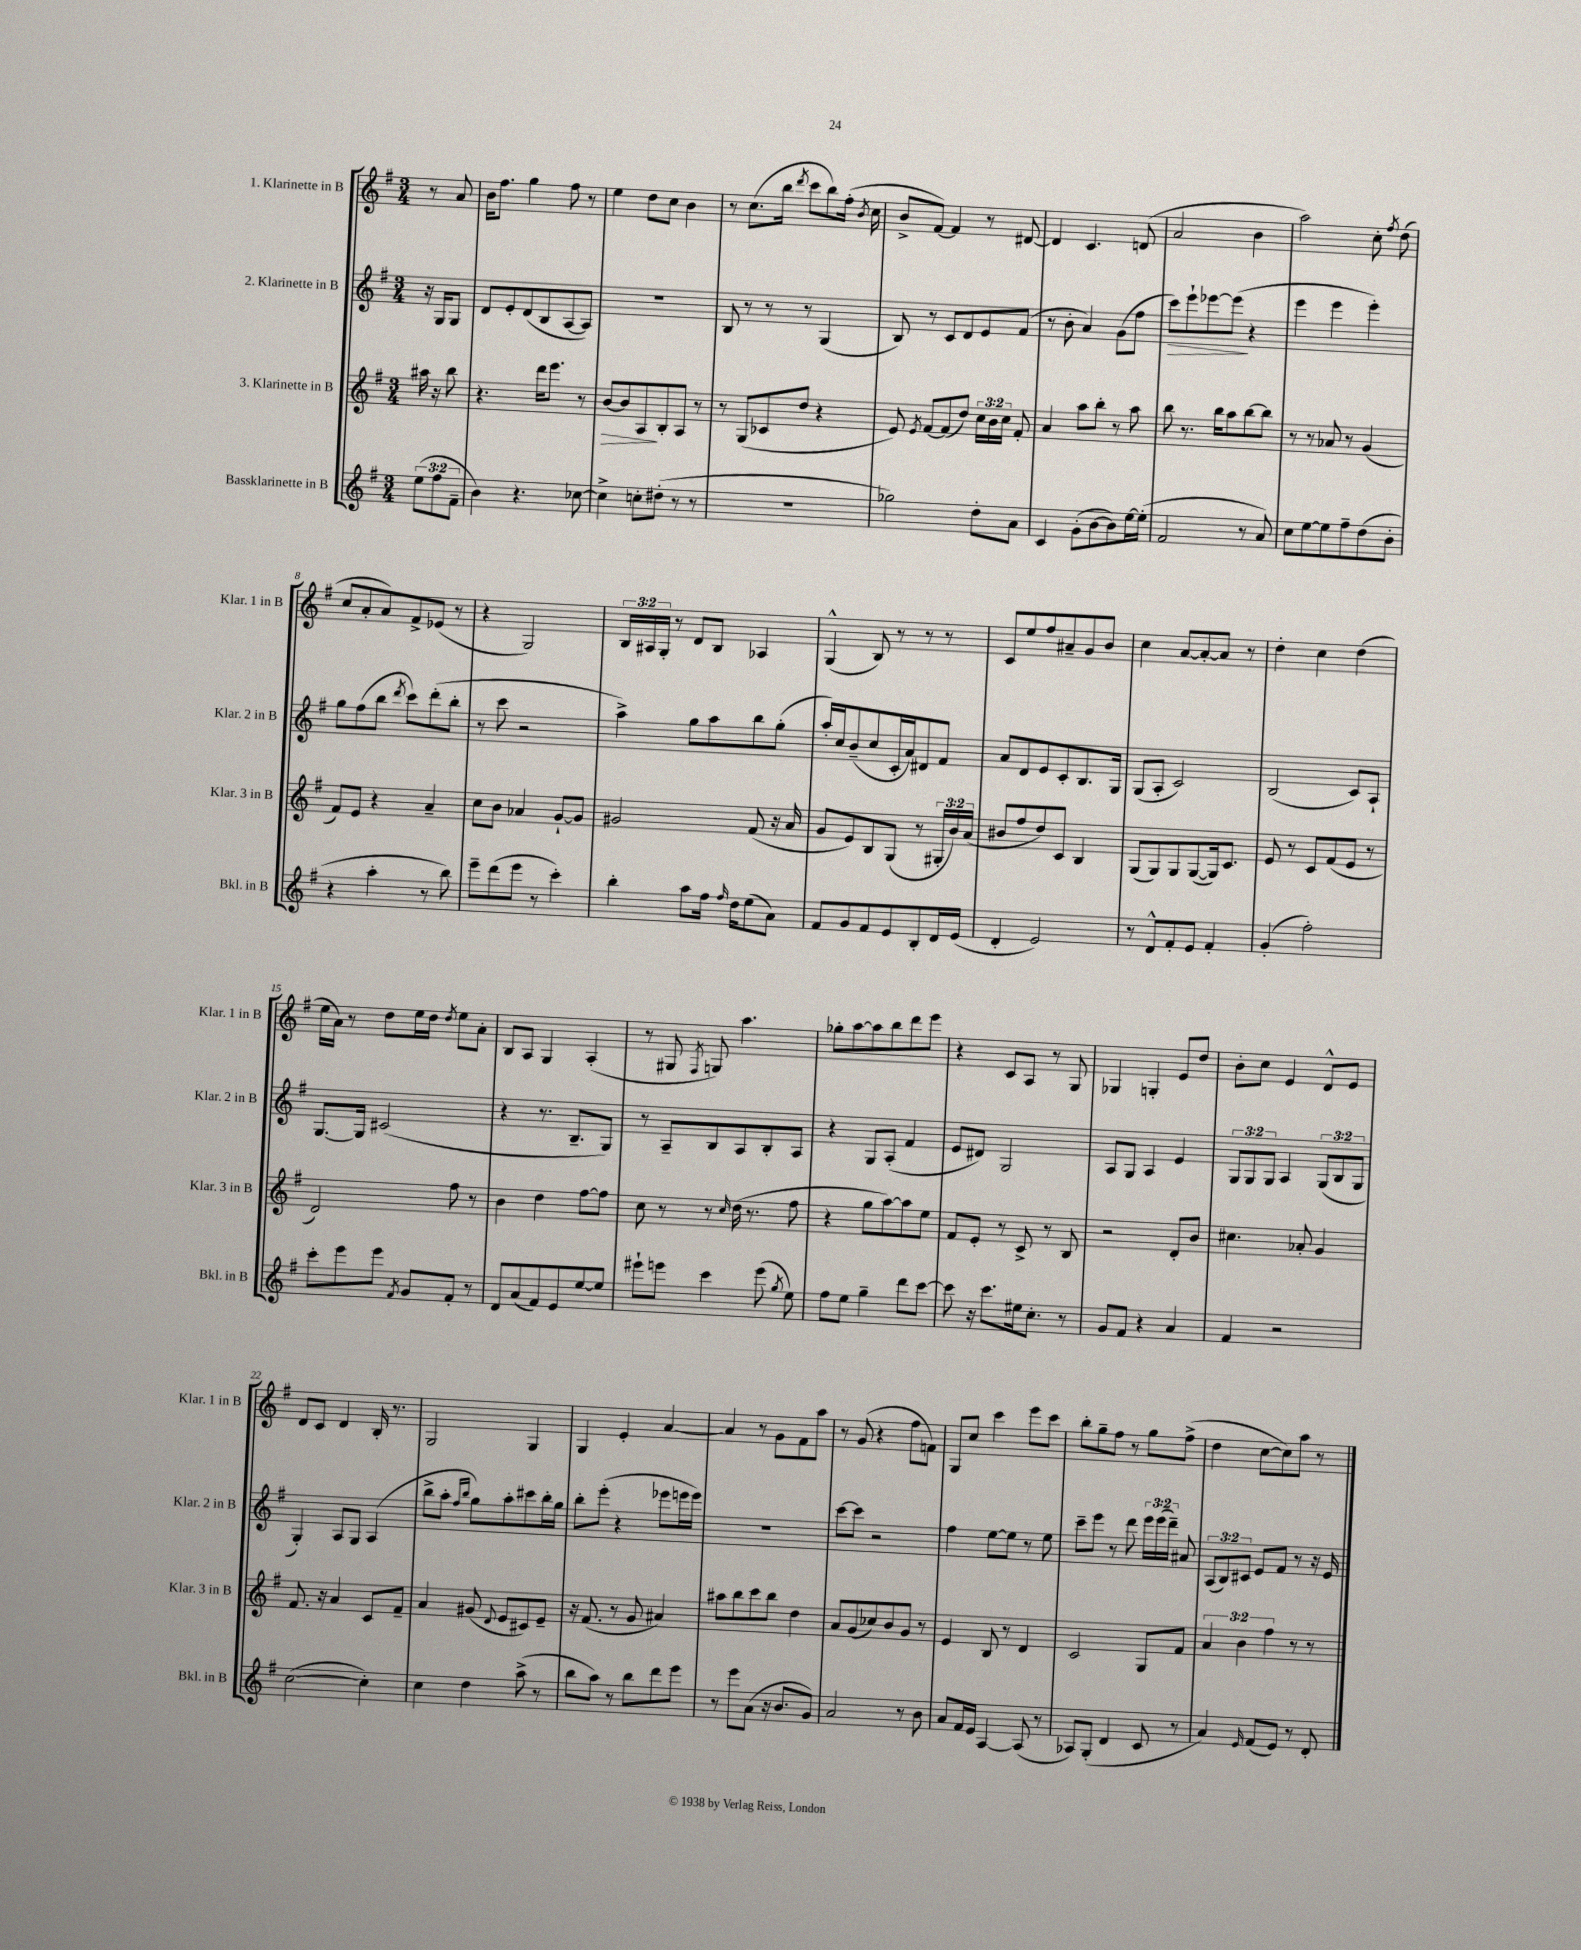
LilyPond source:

<<
\new StaffGroup <<
\new Staff = "s0" \with { instrumentName = "1. Klarinette in B" shortInstrumentName = "Klar. 1 in B" } {
    \clef treble \key g \major \numericTimeSignature \time 3/4 \override Staff.TupletNumber.text = #tuplet-number::calc-fraction-text \partial 4
    \autoBeamOff r8 a'8 |
    b'16[ fis''8.] g''4 fis''8 r8 |
    e''4 d''8[ c''8] b'4 |
    r8 c''8.[( b''16] \acciaccatura { d'''8 } c'''8[ b''8) fis''16]-.( \acciaccatura { b'8 } c''16 |
    b'8[-> fis'8]~) fis'4 r8 dis'8~ |
    dis'4 c'4. d'8( |
    a'2 b'4 |
    a''2) c''8-. \acciaccatura { fis''8 } d''8( |
    c''8[ a'8-. a'8) fis'8-> ees'8]( r8 |
    r4 g2) |
    \tuplet 3/2 { b16[ ais16 g16]-. } r8 d'8[ b8] aes4 |
    g4-^( b8) r8 r8 r8 |
    c'8[ e''8 fis''8 ais'8-- g'8 b'8] |
    c''4 a'8[~ a'8~-. a'8] r8 |
    d''4-. c''4 d''4( |
    e''16[ a'16]) r8 d''8[ e''16 d''16] \acciaccatura { d''8 } e''8[ a'8]-. |
    b8[ a8] g4 a4-.( |
    r8 gis8 \acciaccatura { fis8 } g8) a''4. |
    ges''8[-. a''8~ a''8 b''8 d'''8 e'''8] |
    r4 c'8[ a8] r8 g8 |
    ges4 g4-. e'8[ d''8] |
    b'8[-. c''8] e'4 d'8[-^ e'8] |
    d'8[ c'8] d'4 b16-. r8. |
    g2 g4 |
    g4 e'4-. a'4~ |
    a'4 r8 g'8[ fis'8 a''8] |
    r8 g'8( r4 fis''8[ f'8]) |
    g8[ c''8] c'''4 e'''8[ c'''8] |
    b''8[-. g''8-- fis''8] r8 g''8[ fis''8]->( |
    d''4 c''8[~ c''8) a''8] r8 \bar "|." |
}
\new Staff = "s1" \with { instrumentName = "2. Klarinette in B" shortInstrumentName = "Klar. 2 in B" } {
    \clef treble \key g \major \numericTimeSignature \time 3/4 \override Staff.TupletNumber.text = #tuplet-number::calc-fraction-text \partial 4
    \autoBeamOff r16 g16[ g8] |
    d'8[ e'8-. d'8( b8 a8~ a8]) |
    R2. |
    b8 r8 r8 r8 g4( |
    b8) r8 c'8[ d'8 e'8 fis'8]( |
    r8 b'8-. a'4) g'8[( fis''8] |
    c'''8[\>) e'''8-! ees'''8~ ees'''8]\!( r4 |
    e'''4 e'''4 e'''4-.) |
    g''8[ fis''8( b''8] \acciaccatura { d'''8 } c'''8[) d'''8-.( b''8]-. |
    r8 c'''8 r2 |
    a''4->) g''8[ a''8 b''8 g''8]-.( |
    a''16[-.) c''16 b'8--( c''8 c'16-. a'16) dis'8 fis'8] |
    a'8[ d'8 e'8 c'8-. b8. g16] |
    g8[( a8]-. c'2) |
    b2( c'8[) a8]-! |
    g8.[~ g16] cis'2( |
    r4 r8. b8.[-- g8]) |
    r8 a8[-- b8 a8 b8-. a8] |
    r4 g8[ a8]-.( fis'4 |
    e'8[ dis'8]) g2 |
    a8[ g8] a4 e'4 |
    \tuplet 3/2 { g8[ g8 g8] } a4 \tuplet 3/2 { g8[( b8 g8] } |
    g4-.) a8[ g8] a4( |
    b''8[-> a''8]-. \grace { fis''16[ b''16] } g''8[) a''8-. cis'''8 b''16-. g''16] |
    b''8[-. e'''8]-.( r4 ees'''8[ e'''16 e'''16]) |
    R2. |
    c'''8[~ c'''8] r2 |
    fis''4 e''8[~ e''8] r8 e''8 |
    c'''8[-- e'''8] r8 d'''8 \tuplet 3/2 { e'''16[ e'''16( d'''16]--) } ais'8 |
    \tuplet 3/2 { a8[( b8) cis'8] } e'8[ fis'8] r8 r16 e'16 \bar "|." |
}
\new Staff = "s2" \with { instrumentName = "3. Klarinette in B" shortInstrumentName = "Klar. 3 in B" } {
    \clef treble \key g \major \numericTimeSignature \time 3/4 \override Staff.TupletNumber.text = #tuplet-number::calc-fraction-text \partial 4
    \autoBeamOff ais''16 r16 b''8 |
    r4. d'''16[ e'''8.] r8 |
    b'8[~\> b'8 a8\! b8-. a8] r8 |
    r8 g8[( ces'8 d''8] r4 |
    e'8) \acciaccatura { e'8 } fis'8[~ fis'8( d''8]) \tuplet 3/2 { c''16[ b'16 c''16] } fis'8-. |
    a'4 a''8[ b''8]-. r8 a''8 |
    b''8 r8. b''16[ a''8 b''8~ b''8] |
    r8 r8 aes'8 r8 g'4( |
    fis'8[) e'8] r4 a'4-- |
    c''8[ b'8] aes'4 g'8[~-! g'8] |
    gis'2 fis'8( r16 a'16 |
    g'8[ e'8) b8 g8]( r8 \tuplet 3/2 { gis16[-. b'16) a'16]( } |
    bis'8[ fis''8 d''8) c'8] b4 |
    g8[( g8) g8 g8~( g16) c'8.] |
    e'8 r8 c'8[ fis'8( e'8] r8 |
    d'2) fis''8 r8 |
    b'4 d''4 fis''8[~ fis''8] |
    c''8 r8 r8 \grace { c''16 } d''16( r8. fis''8 |
    r4 g''8[ a''8~) a''8 e''8] |
    fis'8[ e'8]-. r8 c'8-> r8 b8 |
    r2 d'8[-. b'8] |
    cis''4. aes'8-. g'4 |
    fis'8. r16 a'4 c'8[ fis'8]-- |
    a'4 gis'8( \appoggiatura { d'8 } e'8[ cis'8) e'8]-- |
    r16 fis'8.( r8 g'8 ais'4) |
    ais''8[ b''8 c'''8 b''8] d''4 |
    a'8[ g'8( ces''8) b'8 g'8] r8 |
    e'4 b8 r8 d'4 |
    c'2 g8[ fis'8] |
    \tuplet 3/2 { a'4 b'4 fis''4 } r8 r8 \bar "|." |
}
\new Staff = "s3" \with { instrumentName = "Bassklarinette in B" shortInstrumentName = "Bkl. in B" } {
    \clef treble \key g \major \numericTimeSignature \time 3/4 \override Staff.TupletNumber.text = #tuplet-number::calc-fraction-text \partial 4
    \autoBeamOff \tuplet 3/2 { e''8[( fis''8 fis'8]-- } |
    b'4) r4. ces''8~ |
    ces''4-> c''8[-. dis''8]-.( r8 r8 |
    R2. |
    ges''2) d''8[-. a'8] |
    c'4 g'8[-.( b'8~ b'8) e''16~ e''16]-.( |
    fis'2 r8 a'8) |
    c''8[ e''8~ e''8 fis''8-- d''8( b'8]-. |
    r4 a''4-. r8 b''8) |
    e'''8[-- d'''8( e'''8] r8 c'''4-.) |
    b''4-. a''8[ fis''16] \grace { fis''16 } d''16[ e''8( a'8]) |
    fis'8[ g'8 fis'8 e'8 b8-. d'16 e'16]( |
    d'4-. e'2) |
    r8 d'8[-^ fis'8-. e'8] fis'4-. |
    g'4-.( fis''2-.) |
    c'''8[-. e'''8 e'''8] \acciaccatura { fis'8 } g'8[ fis'8]-. r8 |
    d'8[ a'8( fis'8) e'8 e''8~ e''8] |
    eis'''8[-! e'''8] c'''4 e'''8( \acciaccatura { g''8 } e''8) |
    fis''8[ e''8] g''4-- d'''8[ c'''8]~ |
    c'''8 r16 c'''8.[ eis''16 c''8.]-. r8 |
    g'8[ fis'8] r4 a'4 |
    fis'4 r2 |
    c''2~( c''4-.) |
    c''4 d''4 a''8->( r8 |
    b''8[ a''8]) r8 b''8[ d'''8 e'''8] |
    r8 e'''8[ a'8]( r16 b'8.[ g'8]) |
    a'2 r8 b'8 |
    a'8[ fis'16 e'16] a4~ a8( r8 |
    aes8[) g8]-.( d'4 c'8 r8 |
    a'4) \grace { e'16 } fis'8[( e'8]) r8 d'8-. \bar "|." |
}
>>
>>
